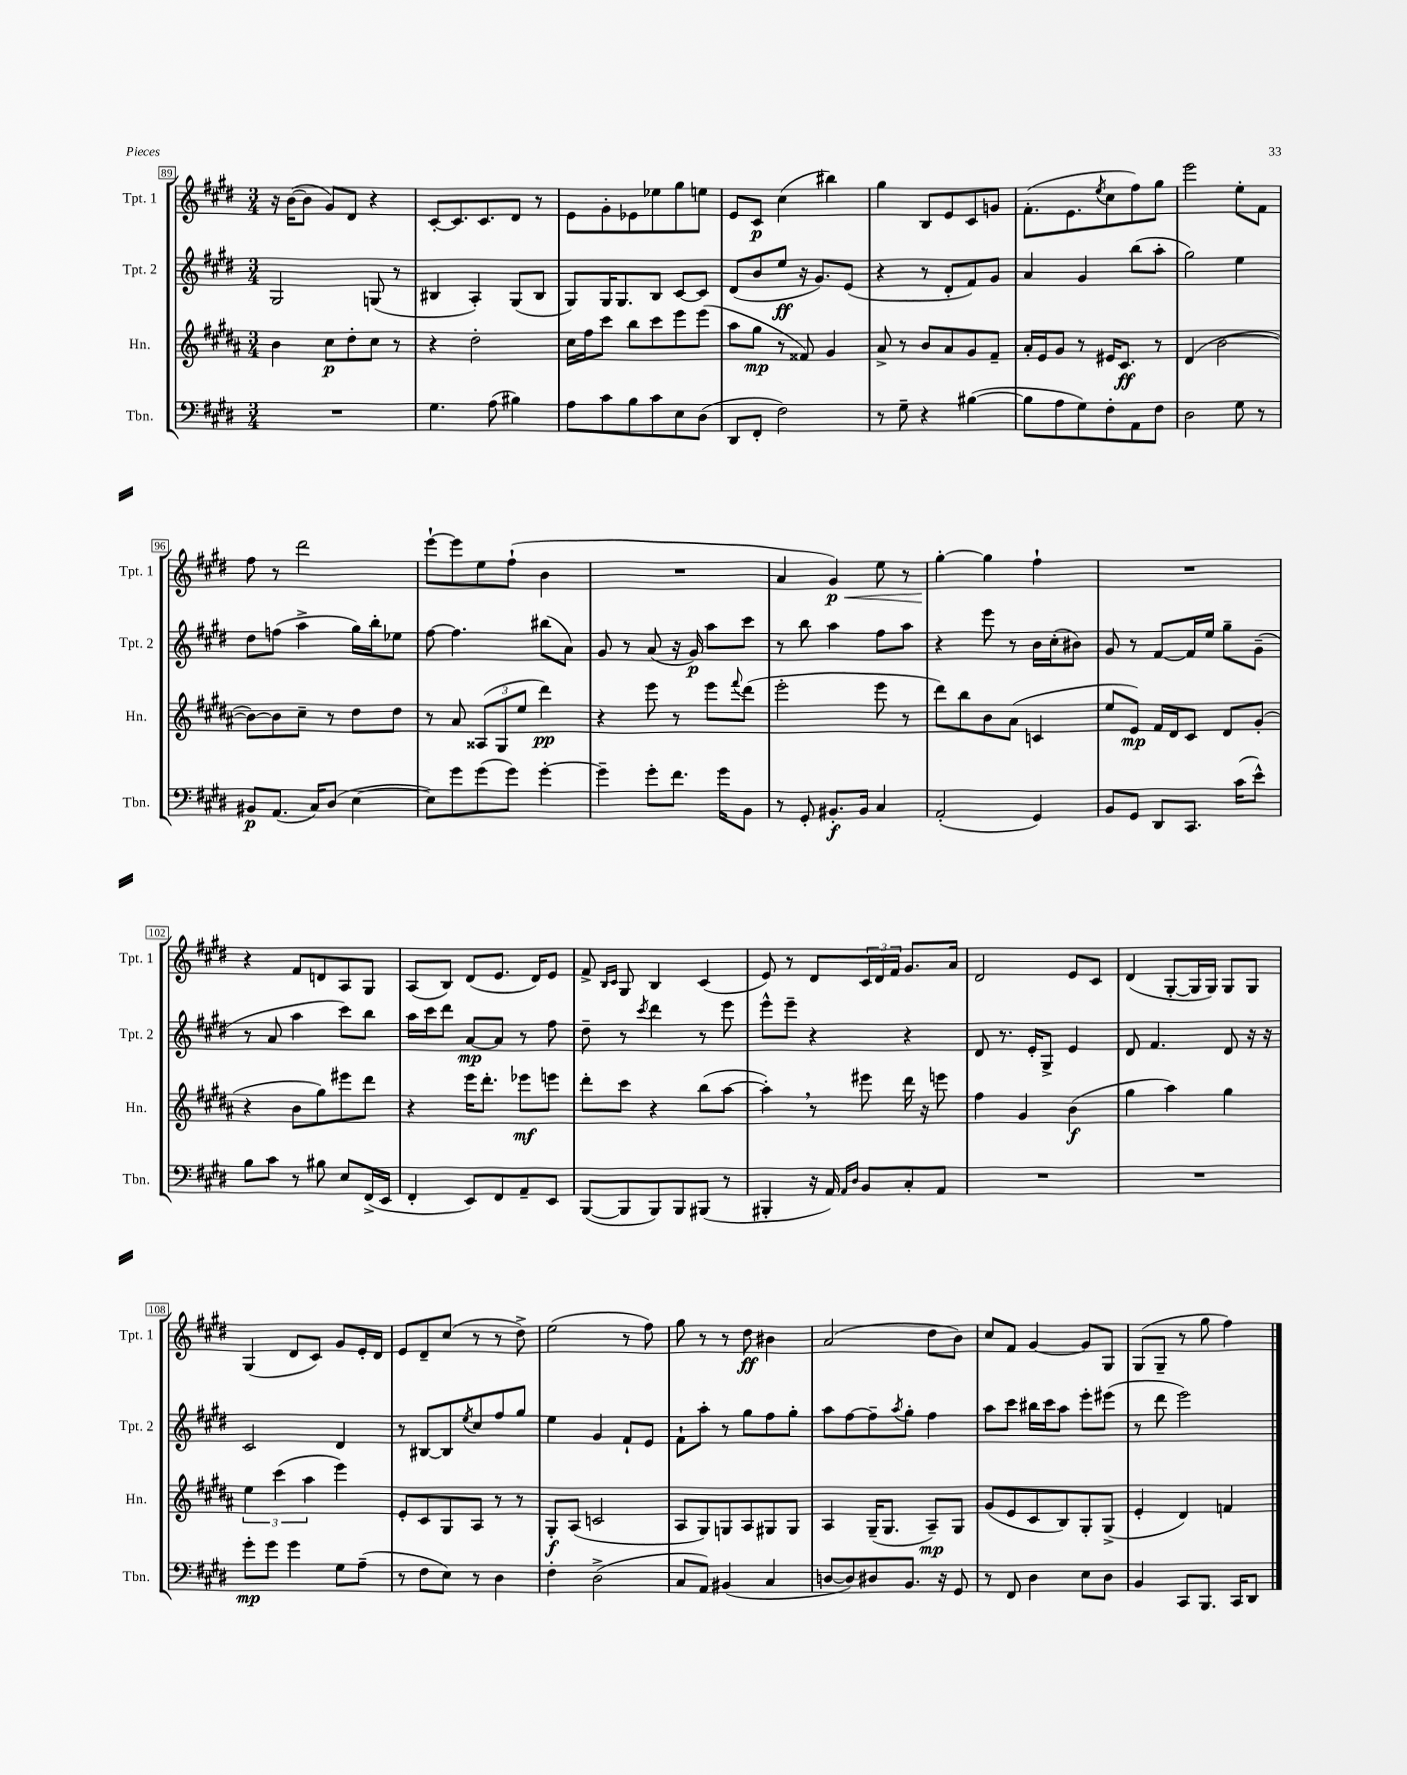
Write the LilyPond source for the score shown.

<<
\new StaffGroup <<
\new Staff = "s0" \with { instrumentName = "Tpt. 1" shortInstrumentName = "Tpt. 1" } {
    \clef treble \key e \major \numericTimeSignature \time 3/4
    r16 b'16~( b'8 gis'8) dis'8 r4 |
    cis'8~-. cis'8. cis'8. dis'8 r8 |
    e'8 gis'8-. ees'8 ees''8 gis''8 e''8 |
    e'8 cis'8\p cis''4( bis''4) |
    gis''4 b8 e'8 cis'8 g'8 |
    fis'8.-.( e'8. \acciaccatura { e''8 } cis''8 fis''8) gis''8 |
    e'''2 e''8-. fis'8 |
    fis''8 r8 dis'''2 |
    e'''8~-! e'''8 e''8 fis''8-!( b'4 |
    R2. |
    a'4 gis'4\p\<) e''8 r8 |
    gis''4~-.\! gis''4 fis''4-! |
    R2. |
    r4 fis'8 d'8 a8 gis8 |
    a8( b8) dis'8( e'8. dis'16) e'8 |
    fis'8-> \grace { b16 cis'16 } gis8 b4 cis'4( |
    e'8) r8 dis'8 \tuplet 3/2 { cis'16 dis'16 fis'16 } gis'8. a'16 |
    dis'2 e'8 cis'8 |
    dis'4( gis8~-. gis16 gis16) gis8 gis8 |
    gis4( dis'8 cis'8) gis'8 e'16-. dis'16 |
    e'8 dis'8-- cis''8( r8 r8 dis''8->) |
    e''2( r8 fis''8) |
    gis''8 r8 r8 dis''8\ff bis'4 |
    a'2( dis''8 b'8) |
    cis''8 fis'8 gis'4~ gis'8 gis8 |
    gis8( gis8-- r8 gis''8 fis''4) \bar "|." |
}
\new Staff = "s1" \with { instrumentName = "Tpt. 2" shortInstrumentName = "Tpt. 2" } {
    \clef treble \key e \major \numericTimeSignature \time 3/4
    gis2 g8( r8 |
    bis4 a4-.) gis8( bis8 |
    gis8) gis16 gis8. b8 cis'8~ cis'8 |
    dis'8( b'8 e''8\ff r16 gis'8.) e'8( |
    r4 r8 dis'8-. fis'8) gis'8 |
    a'4 gis'4 b''8( a''8-. |
    gis''2) e''4 |
    dis''8 f''8( a''4-> gis''16) b''16-. ees''8 |
    fis''8~ fis''4. bis''8( a'8) |
    gis'8 r8 a'8( r16 gis'16\p) a''8 cis'''8 |
    r8 b''8 a''4 fis''8 a''8 |
    r4 e'''8 r8 b'16 cis''16-.( bis'8) |
    gis'8 r8 fis'8~ fis'16 e''16 gis''8-- gis'8--( |
    r8 a'8 a''4 cis'''8) b''8 |
    a''16 cis'''16 dis'''8 a'8~\mp a'8 r8 fis''8 |
    dis''8-- r8 \acciaccatura { cis'''8 } dis'''4 r8 e'''8 |
    e'''8-^ e'''8-- r4 r4 |
    dis'8 r8. e'16-. gis8-> e'4 |
    dis'8 fis'4. dis'8 r16 r16 |
    cis'2 dis'4 |
    r8 bis8~ bis8 \acciaccatura { e''8 } cis''8 fis''8 gis''8 |
    e''4 gis'4 fis'8-! e'8 |
    fis'8-! a''8-. r8 gis''8 fis''8 gis''8-. |
    a''8 fis''8~ fis''8-- \acciaccatura { a''8 } gis''8-. fis''4 |
    a''8 cis'''8 bis''16 cis'''16 a''8 e'''8-. eis'''8( |
    r8 dis'''8 e'''2) \bar "|." |
}
\new Staff = "s2" \with { instrumentName = "Hn." shortInstrumentName = "Hn." } {
    \clef treble \key b \major \numericTimeSignature \time 3/4
    b'4 cis''8\p dis''8-. cis''8 r8 |
    r4 dis''2-. |
    cis''16 fis''16 cis'''8 b''8 cis'''8 e'''8 e'''8( |
    ais''8 gis''8\mp r8 fisis'8) gis'4 |
    ais'8-> r8 b'8 ais'8 gis'8 fis'8-- |
    ais'16-. e'16 gis'8 r8 eis'16 cis'8.\ff r8 |
    dis'4( b'2~ |
    b'8~) b'8 cis''8-- r8 dis''8 dis''8 |
    r8 ais'8 \tuplet 3/2 { aisis8( gis8 e''8 } dis'''4\pp) |
    r4 e'''8 r8 e'''8 \appoggiatura { fis'''8 } dis'''8( |
    e'''2-. e'''8 r8 |
    dis'''8) b''8 b'8 ais'8( c'4 |
    e''8 e'8\mp) fis'16 dis'16 cis'8 dis'8 gis'8-.( |
    r4 b'8 gis''8) eis'''8 dis'''8 |
    r4 e'''16 dis'''8.-. ees'''8\mf e'''8 |
    dis'''8-. cis'''8 r4 b''8( ais''8~ |
    ais''4-.) \breathe r8 eis'''8 dis'''16 r16 e'''8 |
    fis''4 gis'4 b'4\f( |
    gis''4 ais''4) gis''4 |
    \tuplet 3/2 { e''4 cis'''4( ais''4 } e'''4) |
    e'8-. cis'8 gis8 ais8 r8 r8 |
    gis8-.\f ais8( c'2 |
    ais8 gis8) g8 ais8 gis8 gis8 |
    ais4 gis16--( gis8. ais8--\mp) gis8 |
    gis'8( e'8 cis'8 b8) gis8-. gis8->( |
    e'4-. dis'4) f'4 \bar "|." |
}
\new Staff = "s3" \with { instrumentName = "Tbn." shortInstrumentName = "Tbn." } {
    \clef bass \key e \major \numericTimeSignature \time 3/4
    R2. |
    gis4. a8( bis4) |
    a8 cis'8 b8 cis'8 e8 dis8( |
    dis,8 fis,8-. fis2) |
    r8 gis8-- r4 bis4~( |
    bis8 a8 gis8) fis8-. a,8 fis8 |
    dis2 gis8 r8 |
    bis,8\p a,8.( cis16) dis8( e4~ |
    e8) gis'8 gis'8( gis'8) gis'4~-. |
    gis'4-- gis'8-. fis'8. gis'16 b,8 |
    r8 gis,8-. bis,8.-.\f bis,16 cis4 |
    a,2-.( gis,4) |
    b,8 gis,8 dis,8 cis,8. cis'16( e'8-^) |
    b8 cis'8 r8 bis8 e8 fis,16->( e,16 |
    fis,4-. e,8) fis,8 a,8-- e,8 |
    b,,8~( b,,8 b,,8) b,,8 bis,,8( r8 |
    bis,,4-. r16 a,16) \grace { a,16 dis16 } b,8 cis8-. a,8 |
    R2. |
    R2. |
    gis'8-.\mp gis'8 gis'4 gis8 a8--( |
    r8 fis8 e8) r8 dis4 |
    fis4-. dis2->( |
    cis8 a,8) bis,4( cis4 |
    d8~ d8) dis8 b,8. r16 gis,8 |
    r8 fis,8 dis4 e8 dis8 |
    b,4 cis,8 b,,8. cis,16 dis,8 \bar "|." |
}
>>
>>
\layout { \context { \Score currentBarNumber = #89 \override BarNumber.stencil = #(make-stencil-boxer 0.1 0.3 ly:text-interface::print) } }
